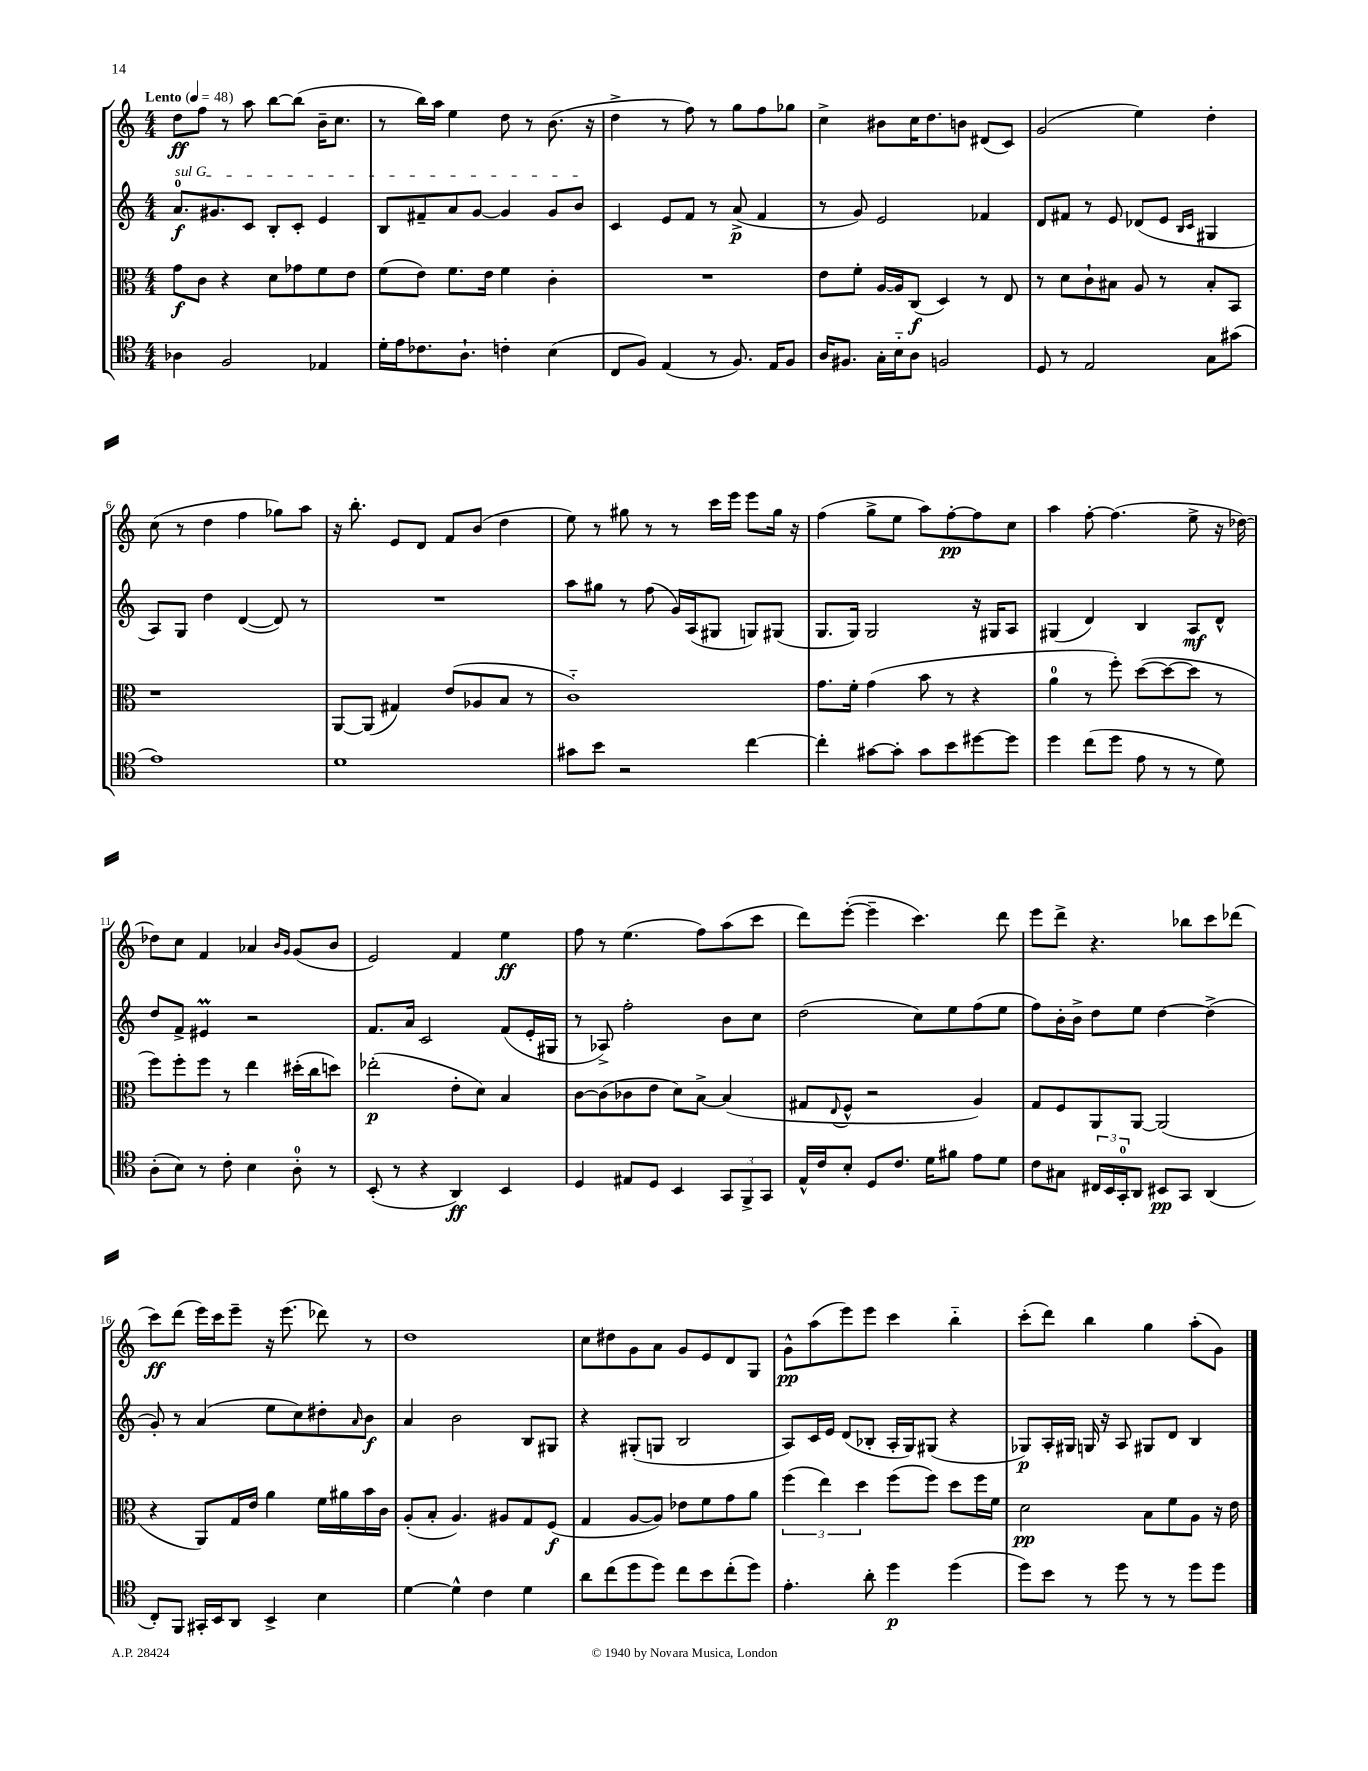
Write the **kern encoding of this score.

**kern	**kern	**kern	**kern
*staff4	*staff3	*staff2	*staff1
*clefC4	*clefC3	*clefG2	*clefG2
*k[]	*k[]	*k[]	*k[]
*M4/4	*M4/4	*M4/4	*M4/4
*MM48	*MM48	*MM48	*MM48
4A-	8g	8.a	8dd
.	8c	.	8ff
.	.	8.g#	.
2F	4r	.	8r
.	.	8c	8aa
.	8d	8B'	[8bb
.	8g-	8c'	(8bb]
4E-	8f	4e	16b~
.	.	.	8.cc
.	8e	.	.
=	=	=	=
16d'	(8f	8B	8r
16e	.	.	.
8.c-	8e)	8f#~	16bb)
.	.	.	16aa
.	8.f	8a	4ee
8.A`	.	.	.
.	.	[8g	.
.	16e	.	.
4c'	4f	4g]	8dd
.	.	.	8r
(4B	4c'	8g	(8.b
.	.	8b	.
.	.	.	16r
=	=	=	=
8C	1r	4c	4dd^
8F)	.	.	.
(4E	.	8e	8r
.	.	8f	8ff)
8r	.	8r	8r
8.F)	.	(8a^	8gg
.	.	4f	8ff
16E	.	.	.
8F	.	.	8gg-
=	=	=	=
16A	8e	8r	4cc^
8.F#	.	.	.
.	8f'	8g)	.
16G'	[16A	2e	8b#
16B'~	16A]	.	.
8A	(8C	.	16cc
.	.	.	8.dd
2F	4D)	.	.
.	.	.	8b
.	8r	4f-	(8d#
.	8E	.	8c)
=	=	=	=
8D	8r	8d	(2g
8r	8d	8f#	.
2E	8c`	8r	.
.	8B#	8e	.
.	8A	(8d-	4ee)
.	8r	8e	.
.	.	16qqB	.
.	.	16qqc	.
8G	8B#'	4G#	4dd'
(8g#	8BB	.	.
=	=	=	=
1e)	1r	8A)	(8cc
.	.	8G	8r
.	.	4dd	4dd
.	.	([4d	4ff
.	.	8d])	8gg-)
.	.	8r	8aa
=	=	=	=
1d	[8AA	1r	16r
.	.	.	8.bb'
.	(8AA]	.	.
.	4G#)	.	8e
.	.	.	8d
.	(8e	.	8f
.	8A-	.	(8b
.	8B	.	4dd
.	8r	.	.
=	=	=	=
8g#	1c'~)	8aa	8ee)
8b	.	8gg#	8r
2r	.	8r	8gg#
.	.	(8ff	8r
.	.	16g)	8r
.	.	(16A	.
.	.	8G#	16ccc
.	.	.	16eee
[4cc	.	8G)	8eee
.	.	(8G#	16gg#
.	.	.	16r
=	=	=	=
4cc']	8.g	8.G	(4ff
.	16f'	16G)	.
[8g#	(4g	2G	8gg^
8g#']	.	.	8ee
8g#	8b	.	8aa)
8b	8r	.	[8ff'
[8dd#	4r	16r	8ff]
.	.	16G#	.
8dd#]	.	8A	8cc
=	=	=	=
4dd	4a	(4G#	4aa
(8cc	8r	4d)	[8ff'
8dd	8ff')	.	(4.ff]
8e	([8dd	4B	.
8r	8dd_	.	.
8r	8dd]	8A	8ee^
8d)	8r	8d^^	16r
.	.	.	[16dd-)
=	=	=	=
(8A'	8ff)	8dd	8dd-]
8B)	8ff'	8f^	8cc
8r	8ff	4e#	4f
8c'	8r	.	.
4B	4ee	2r	4a-
.	.	.	16qqb
.	.	.	16qqg
8A'	(16dd#'	.	(8g
.	16cc	.	.
8r	8dd)	.	8b
=	=	=	=
(8BB'	(2ee-'	8.f	2e)
8r	.	.	.
.	.	16a	.
4r	.	2c	.
4AA)	8e'	.	4f
.	8d)	.	.
4BB	4B	(8f	4ee
.	.	16e'	.
.	.	16G#	.
=	=	=	=
4D	[8c	8r	8ff
.	(8c]	8A-^)	8r
8E#	8c-	2ff'	(4.ee
8D	8e	.	.
4BB	8d)	.	.
.	[8B^	.	8ff)
12GG	(4B]	8b	(8aa
12FF^	.	.	.
.	.	8cc	8ccc
12GG	.	.	.
=	=	=	=
16E^^	8G#	(2dd	8ddd)
16c	.	.	.
.	8qqE	.	.
8B'	8F^^	.	([8eee'
8D	2r	.	4eee~]
8.c	.	.	.
.	.	8cc)	4.ccc)
16d	.	.	.
8f#	.	8ee	.
8e	4A)	(8ff	.
8d	.	8ee	8ddd
=	=	=	=
8c	8G	8ff)	8eee
8G#	8F	16b'	8ddd^
.	.	16b^	.
24C#	8AA	8dd	4.r
24BB	.	.	.
24GG'	.	.	.
8AA	[8AA	8ee	.
8BB#	(2AA]	[4dd	.
8GG	.	.	8bb-
(4AA	.	(4dd^]	8ccc
.	.	.	(8ddd-
=	=	=	=
8C')	4r	8g')	8ccc)
8FF	.	8r	(8ddd
16GG#'	8AA)	(4a	16eee)
16BB	.	.	16ccc
8AA	16G	.	8eee~
.	16e	.	.
4BB^	4a	8ee	16r
.	.	.	(8.eee
.	.	8cc)	.
4B	16f	8dd#'	8ddd-)
.	16a#	.	.
.	.	16qqa	.
.	16b	8b	8r
.	16c	.	.
=	=	=	=
[4d	(8A'	4a	1dd
.	8B'	.	.
4d^^]	4.A)	2b	.
4c	.	.	.
.	8A#	.	.
4d	8G	8B	.
.	(8F	8G#	.
=	=	=	=
8a	4G	4r	8cc
(8cc	.	.	8dd#
8dd	[8A	(8G#'	8g
8dd)	8A])	8G	8a
8cc	8e-	2B	8g
8b	8f	.	8e
(8cc'	8g	.	8d
8dd)	8a	.	8G
=	=	=	=
4.e'	(6ff	8A)	8g^^
.	.	16c	(8aa
.	6ee)	.	.
.	.	16e	.
.	.	(8d	8eee)
.	6dd	.	.
8a'	.	8B-'	8eee
4dd	(8ff	16A'	4ccc
.	.	16G)	.
.	8ff)	(8G#	.
(4dd	8dd	4r	4bb'~
.	16ff	.	.
.	16f	.	.
=	=	=	=
8dd)	2d	8G-)	(8ccc'
8b	.	16A'	8ddd)
.	.	16G#	.
8r	.	16G	4bb
.	.	16r	.
8dd	.	8A	.
8r	8B	8G#	4gg
8r	8f	8d	.
8dd	8A	4B	(8aa'
8dd	16r	.	8g)
.	16e	.	.
==	==	==	==
*-	*-	*-	*-
